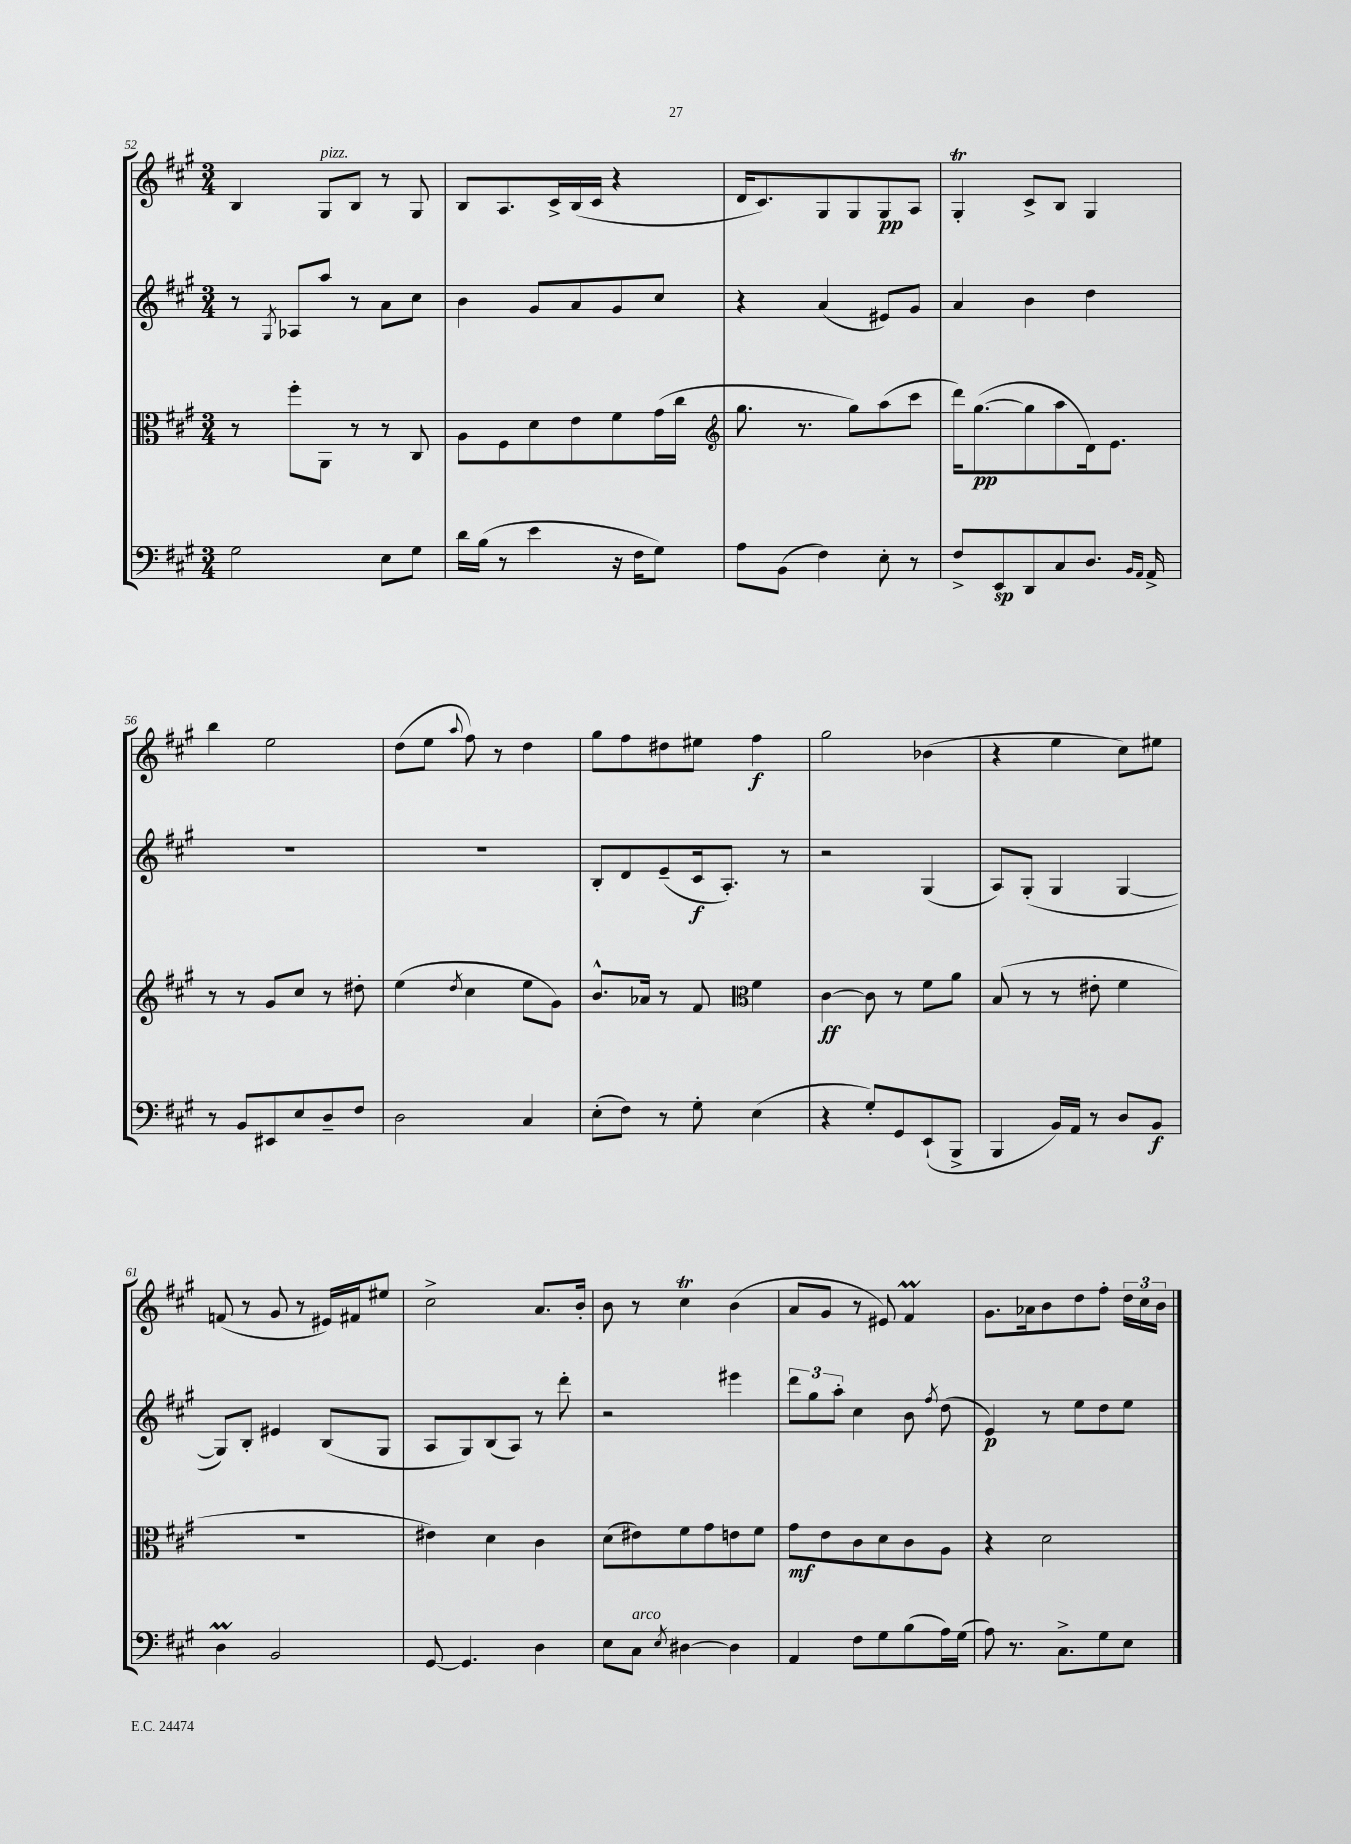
<<
\new StaffGroup <<
\new Staff = "s0" {
    \clef treble \key a \major \numericTimeSignature \time 3/4
    \autoBeamOff b4 gis8[^\markup { \italic "pizz." } b8] r8 gis8 |
    b8[ a8. cis'16-> b16( cis'16] r4 |
    d'16[ cis'8.) gis8 gis8 gis8\pp a8] |
    gis4-.\trill cis'8[-> b8] gis4 |
    b''4 e''2 |
    d''8[( e''8] \appoggiatura { a''8 } fis''8) r8 d''4 |
    gis''8[ fis''8 dis''8 eis''8] fis''4\f |
    gis''2 bes'4( |
    r4 e''4 cis''8[) eis''8] |
    f'8( r8 gis'8 r8 eis'16[) fis'16 eis''8] |
    cis''2-> a'8.[ b'16]-. |
    b'8 r8 cis''4\trill b'4( |
    a'8[ gis'8] r8 eis'8) fis'4\prall |
    gis'8.[ aes'16 b'8 d''8 fis''8]-. \tuplet 3/2 { d''16[ cis''16 b'16] } \bar "|." |
}
\new Staff = "s1" {
    \clef treble \key a \major \numericTimeSignature \time 3/4
    \autoBeamOff r8 \acciaccatura { gis8 } aes8[ a''8] r8 a'8[ cis''8] |
    b'4 gis'8[ a'8 gis'8 cis''8] |
    r4 a'4( eis'8[) gis'8] |
    a'4 b'4 d''4 |
    R2. |
    R2. |
    b8[-. d'8 e'8--( cis'16\f a8.]-.) r8 |
    r2 gis4( |
    a8[) gis8]-.( gis4 gis4~ |
    gis8[) b8]-. eis'4 b8[( gis8] |
    a8[ gis8) b8( a8]) r8 d'''8-. |
    r2 eis'''4 |
    \tuplet 3/2 { d'''8[ gis''8 a''8]-. } cis''4 b'8 \acciaccatura { fis''8 } d''8( |
    e'4\p) r8 e''8[ d''8 e''8] \bar "|." |
}
\new Staff = "s2" {
    \clef alto \key a \major \numericTimeSignature \time 3/4
    \autoBeamOff r8 fis''8[-. a,8] r8 r8 cis8 |
    a8[ fis8 d'8 e'8 fis'8 gis'16( cis''16] |
    \clef treble gis''8. r8. gis''8[) a''8( cis'''8] |
    d'''16[) gis''8.~\pp( gis''8 a''8 d'16) e'8.] |
    r8 r8 gis'8[ cis''8] r8 dis''8-. |
    e''4( \acciaccatura { d''8 } cis''4 e''8[ gis'8]) |
    b'8.[-^ aes'16] r8 fis'8 \clef alto fis'4 |
    cis'4~\ff cis'8 r8 fis'8[ a'8] |
    b8( r8 r8 eis'8-. fis'4 |
    R2. |
    eis'4) d'4 cis'4 |
    d'8[( eis'8) fis'8 gis'8 e'8 fis'8] |
    gis'8[\mf e'8 cis'8 d'8 cis'8 a8] |
    r4 d'2 \bar "|." |
}
\new Staff = "s3" {
    \clef bass \key a \major \numericTimeSignature \time 3/4
    \autoBeamOff gis2 e8[ gis8] |
    d'16[ b16]( r8 e'4 r16 fis16[ gis8]) |
    a8[ b,8]( fis4) e8-. r8 |
    fis8[-> e,8\sp d,8 cis8 d8.] \grace { b,16[ a,16] } a,16-> |
    r8 b,8[ eis,8 e8 d8-- fis8] |
    d2 cis4 |
    e8[-.( fis8]) r8 gis8-. e4( |
    r4 gis8[-.) gis,8 e,8-!( b,,8]-> |
    b,,4 b,16[) a,16] r8 d8[ b,8]\f |
    d4\prall b,2 |
    gis,8~ gis,4. d4 |
    e8[ cis8]^\markup { \italic "arco" } \acciaccatura { e8 } dis4~ dis4 |
    a,4 fis8[ gis8 b8( a16) gis16]( |
    a8) r8. cis8.[-> gis8 e8] \bar "|." |
}
>>
>>
\layout { \context { \Score currentBarNumber = #52 } }
